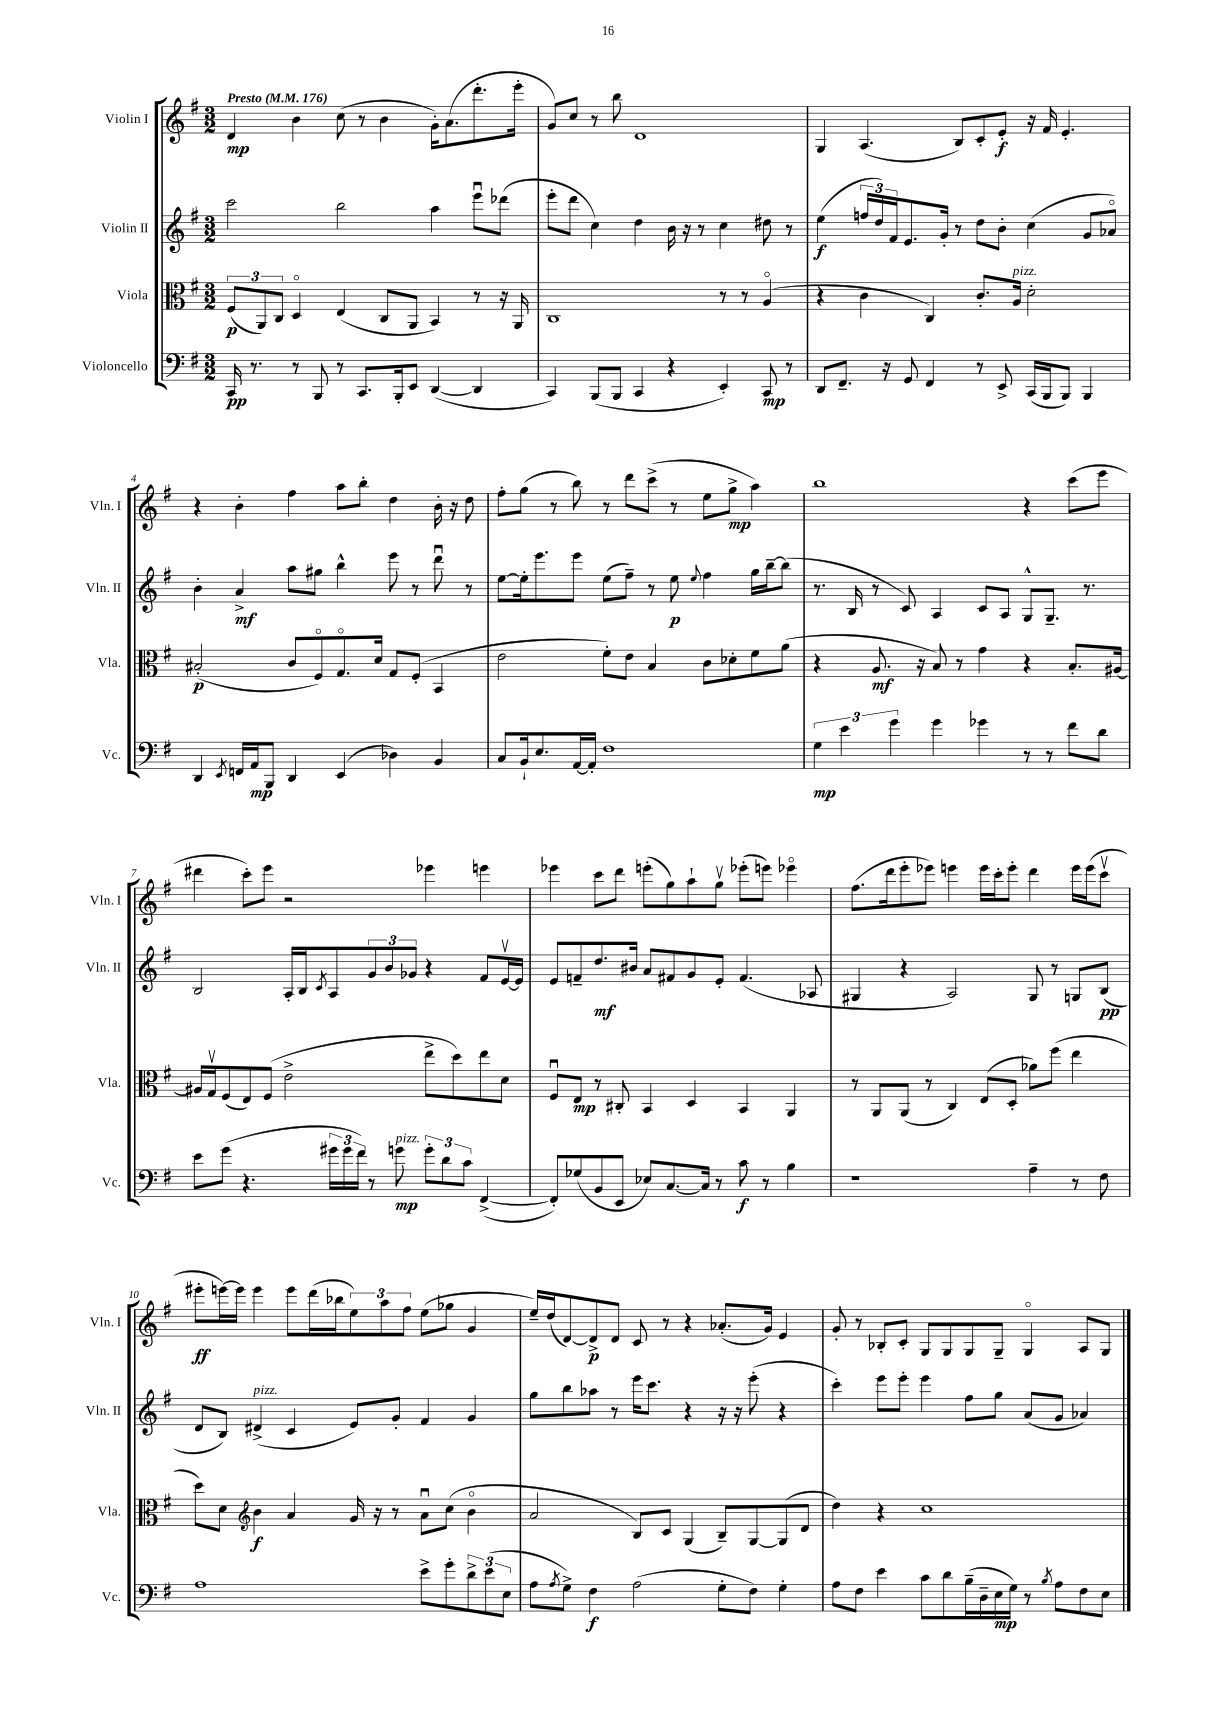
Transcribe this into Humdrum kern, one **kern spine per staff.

**kern	**dynam	**kern	**dynam	**kern	**dynam	**kern	**dynam
*part4	*part4	*part3	*part3	*part2	*part2	*part1	*part1
*staff4	*staff4	*staff3	*staff3	*staff2	*staff2	*staff1	*staff1
*I"Violoncello	*	*I"Viola	*	*I"Violin II	*	*I"Violin I	*
*I'Vc.	*	*I'Vla.	*	*I'Vln. II	*	*I'Vln. I	*
*clefF4	*	*clefC3	*	*clefG2	*	*clefG2	*
*k[f#]	*	*k[f#]	*	*k[f#]	*	*k[f#]	*
*M3/2	*	*M3/2	*	*M3/2	*	*M3/2	*
*MM176	*	*MM176	*	*MM176	*	*MM176	*
=1	=1	=1	=1	=1	=1	=1	=1
!	!	!	!	!	!	!LO:TX:a:B:t=Presto	!
16CC/	pp	(12F#/L	p	2ccc\	.	4d/	mp
8.r	.	.	.	.	.	.	.
.	.	12AA/)	.	.	.	.	.
.	.	12C/J	.	.	.	.	.
8r	.	4D/	.	.	.	4b\	.
8BBB/	.	.	.	.	.	.	.
8r	.	(4E/	.	2bb\	.	(8cc\	.
8.CC/L	.	.	.	.	.	8r	.
.	.	8C/L	.	.	.	4b\	.
16BBB'/k	.	.	.	.	.	.	.
8EE/J	.	8AA/J	.	.	.	.	.
([4DD/	.	4BB/)	.	4aa\	.	16g'\KL)	.
.	.	.	.	.	.	(8.a\	.
4DD/]	.	8r	.	8eeeu\L	.	8.ddd'\	.
.	.	16r	.	(8ddd-X\J	.	.	.
.	.	16AA/	.	.	.	16eee'\Jk	.
=2	=2	=2	=2	=2	=2	=2	=2
4CC/)	.	1C	.	8eee'\L	.	8g/L)	.
.	.	.	.	8ddd\J	.	8cc/J	.
(8BBB/L	.	.	.	4cc\)	.	8r	.
8BBB/J	.	.	.	.	.	8bb\	.
4CC/	.	.	.	4dd\	.	1d	.
4r	.	.	.	16b\	.	.	.
.	.	.	.	16r	.	.	.
.	.	.	.	8r	.	.	.
4EE'/)	.	8r	.	4cc\	.	.	.
.	.	8r	.	.	.	.	.
8CC/	mp	(4A/	.	8dd#X\	.	.	.
8r	.	.	.	8r	.	.	.
=3	=3	=3	=3	=3	=3	=3	=3
8DD/L	.	4r	.	(4ee\	f	4G/	.
8.FF#~/J	.	.	.	.	.	.	.
.	.	4c\	.	24ffn/LL	.	(4.A/	.
.	.	.	.	24dd/)	.	.	.
16r	.	.	.	.	.	.	.
.	.	.	.	24f#/J	.	.	.
8GG/	.	.	.	8.e/	.	.	.
4FF#/	.	4C/)	.	.	.	.	.
.	.	.	.	16g'/Jk	.	.	.
.	.	.	.	8r	.	8B/L)	.
8r	.	8.c'/L	.	8dd\L	.	8c'/	.
8EE^/	.	.	.	8b'\J	.	8e'/J	f
!	!	!LO:TX:a:i:t=pizz.	!	!	!	!	!
.	.	16A/Jk	.	.	.	.	.
(16CC/LL	.	2d'\	.	(4cc\	.	16r	.
16BBB/J	.	.	.	.	.	16f#/	.
8BBB/J)	.	.	.	.	.	4.e'/	.
4BBB/	.	.	.	8g/L	.	.	.
.	.	.	.	8a-X/J)	.	.	.
!!LO:LB:g=z
=4	=4	=4	=4	=4	=4	=4	=4
4DD/	.	(2B#X'/	p	4b'\	.	4r	.
8qEE/	.	.	.	.	.	.	.
16FFn/LL	.	.	.	4a^/	mf	4b'\	.
16AA/J	mp	.	.	.	.	.	.
8BBB/J	.	.	.	.	.	.	.
4DD/	.	8c/L	.	8aa\L	.	4ff#\	.
.	.	8F#/)	.	8gg#X\J	.	.	.
(4EE/	.	8.G/	.	4bb^^\	.	8aa\L	.
.	.	.	.	.	.	8bb'\J	.
.	.	16d/Jk	.	.	.	.	.
4D-X\)	.	8G/L	.	8eee\	.	4dd\	.
.	.	(8F#'/J	.	8r	.	.	.
4BB/	.	4BB/	.	8dddu\	.	16b'\	.
.	.	.	.	.	.	16r	.
.	.	.	.	8r	.	8dd\	.
=5	=5	=5	=5	=5	=5	=5	=5
8C/L	.	2e\	.	[8ee\L	.	8ff#'\L	.
16BB`/k	.	.	.	16ee'\k]	.	(8gg\J	.
8.E/	.	.	.	8.eee\	.	.	.
.	.	.	.	.	.	8r	.
[16AA/L	.	.	.	8eee\J	.	8bb\)	.
16AA'/JJ]	.	.	.	.	.	.	.
1F#	.	8f#'\L)	.	(8ee\L	.	8r	.
.	.	8e\J	.	8ff#~\J)	.	8ddd\L	.
.	.	4B/	.	8r	.	(8ccc^\J	.
.	.	.	.	8ee\	p	8r	.
.	.	.	.	8qqee/	.	.	.
.	.	8c\L	.	4ff#\	.	8ee\L	.
.	.	8d-X'\	.	.	.	8gg^\J	mp
.	.	8f#\	.	16gg\LL	.	4aa\)	.
.	.	.	.	[16bb~\J	.	.	.
.	.	(8a\J	.	(8bb\J]	.	.	.
=6	=6	=6	=6	=6	=6	=6	=6
6G\	mp	4r	.	8.r	.	1bb	.
6e\	.	.	.	.	.	.	.
.	.	.	.	16B/	.	.	.
.	.	8.A/	mf	8r	.	.	.
6g\	.	.	.	.	.	.	.
.	.	.	.	8c/)	.	.	.
.	.	16r	.	.	.	.	.
4g\	.	8B/)	.	4A/	.	.	.
.	.	8r	.	.	.	.	.
4g-X\	.	4g\	.	8c/L	.	.	.
.	.	.	.	8A/J	.	.	.
8r	.	4r	.	8G^^/L	.	4r	.
8r	.	.	.	8.G~/J	.	.	.
8f#\L	.	8.B'/L	.	.	.	(8ccc\L	.
.	.	.	.	8.r	.	.	.
8d\J	.	.	.	.	.	8eee\J	.
.	.	[16A#X/Jk	.	.	.	.	.
!!LO:LB:g=z
=7	=7	=7	=7	=7	=7	=7	=7
8e\L	.	16A#X/LL]	.	2B/	.	4ddd#X\	.
.	.	16Gv/J	.	.	.	.	.
(8g\J	.	(8F#/	.	.	.	.	.
4.r	.	8E/)	.	.	.	8ccc'\L)	.
.	.	(8F#/J	.	.	.	8eee\J	.
.	.	2e^\	.	16A'/LL	.	2r	.
.	.	.	.	16B/J	.	.	.
.	.	.	.	8qc/	.	.	.
24g#X\LL	.	.	.	8A/	.	.	.
24g#\	.	.	.	.	.	.	.
24f#\JJ)	.	.	.	.	.	.	.
8r	.	.	.	12g/	.	.	.
.	.	.	.	12b/	.	.	.
!LO:TX:a:i:t=pizz.	!	!	!	!	!	!	!
8gn\	mp	.	.	.	.	.	.
.	.	.	.	12g-X/J	.	.	.
12g'\L	.	8ee^\L	.	4r	.	4eee-X\	.
12d\	.	.	.	.	.	.	.
.	.	8dd\)	.	.	.	.	.
12c\J	.	.	.	.	.	.	.
([4FF#^/	.	8ee\	.	8f#/L	.	4eeen\	.
.	.	8d\J	.	[16ev/L	.	.	.
.	.	.	.	16e/JJ]	.	.	.
=8	=8	=8	=8	=8	=8	=8	=8
8FF#'/L])	.	8F#u/L	.	8e/L	.	4eee-X\	.
(8G-X/	.	8E/J	mp	8fn~/	.	.	.
8BB/	.	8r	.	8.dd/	mf	8ccc\L	.
8EE/J	.	8C#X'/	.	.	.	8ddd\J	.
.	.	.	.	16b#X/Jk	.	.	.
8E-X/L)	.	4BB/	.	8a/L	.	(8eeen'\L	.
[8.C/	.	.	.	8f#X/	.	8gg\)	.
.	.	4D/	.	8g/	.	8aa`\	.
16C/Jk]	.	.	.	.	.	.	.
8r	.	.	.	8e'/J	.	8ggv\J	.
8c\	f	4BB/	.	(4.f#/	.	(8eee-X'\L	.
8r	.	.	.	.	.	8eeen\J)	.
4B\	.	4AA/	.	.	.	4eee-X\	.
.	.	.	.	8A-X/	.	.	.
=9	=9	=9	=9	=9	=9	=9	=9
1r	.	8r	.	4G#X/	.	(8.ff#\L	.
.	.	8AA/L	.	.	.	.	.
.	.	.	.	.	.	16ddd\k	.
.	.	(8AA/J	.	4r	.	8eee'\	.
.	.	8r	.	.	.	8eee-X\J)	.
.	.	4C/)	.	2A/)	.	4eeen\	.
.	.	(8E/L	.	.	.	16eee\LL	.
.	.	.	.	.	.	16ccc'\J	.
.	.	8D'/J	.	.	.	8eee'\J	.
4A~\	.	8a-X\L)	.	8G#/	.	4ddd\	.
.	.	(8ff#\J	.	8r	.	.	.
8r	.	4ee\	.	8Gn/L	.	16eee\LL	.
.	.	.	.	.	.	(16eee\J	.
8F#\	.	.	.	(8B/J	pp	8cccv\J	.
!!LO:LB:g=z
=10	=10	=10	=10	=10	=10	=10	=10
1A	.	8dd\L)	.	8d/L	.	8eee#X'\L	ff
.	.	8d\J	.	8B/J)	.	[16eeen\L)	.
.	.	.	.	.	.	16eee\JJ]	.
*	*	*clefG2	*	*	*	*	*
!	!	!	!	!LO:TX:a:i:t=pizz.	!	!	!
.	.	4b\	f	(4d#X^/	.	4eee\	.
.	.	4a/	.	4c/	.	8eee\L	.
.	.	.	.	.	.	(16ddd\L	.
.	.	.	.	.	.	16bb-X\J	.
.	.	16g/	.	8e/L)	.	12ee\)	.
.	.	16r	.	.	.	.	.
.	.	.	.	.	.	12aa\	.
.	.	8r	.	8g'/J	.	.	.
.	.	.	.	.	.	12ff#\J	.
8e^\L	.	8au\L	.	4f#/	.	(8ee\L	.
8g'\	.	(8cc\J	.	.	.	8gg-X\J	.
12d^\	.	4b\	.	4g/	.	4g/	.
(12e\	.	.	.	.	.	.	.
12E\J	.	.	.	.	.	.	.
=11	=11	=11	=11	=11	=11	=11	=11
8A\L	.	2a/	.	8gg\L	.	16ee~/LL)	.
.	.	.	.	.	.	(16dd/J	.
8qA/	.	.	.	.	.	.	.
8G^\J)	.	.	.	8bb\	.	[8d/)	.
4F#\	f	.	.	8aa-X\J	.	8d^/]	p
.	.	.	.	8r	.	8d/J	.
(2A\	.	8B/L)	.	16eee\KL	.	8c/	.
.	.	.	.	8.ccc\J	.	.	.
.	.	8c/J	.	.	.	8r	.
.	.	(4G/	.	4r	.	4r	.
8G'\L	.	8B~/L)	.	16r	.	(8.a-X'/L	.
.	.	.	.	16r	.	.	.
8F#\J)	.	[8G/	.	(8eee'\	.	.	.
.	.	.	.	.	.	16g/Jk)	.
4G'\	.	(8G/]	.	4r	.	4e/	.
.	.	8d/J	.	.	.	.	.
=12	=12	=12	=12	=12	=12	=12	=12
8A\L	.	4dd\)	.	4ccc'\)	.	8g'/	.
8F#\J	.	.	.	.	.	8r	.
4e\	.	4r	.	8eee\L	.	8B-X'/L	.
.	.	.	.	8eee'\J	.	8c'/J	.
8c\L	.	1cc	.	4eee\	.	8G/L	.
8d\	.	.	.	.	.	8G/	.
(16B~\L	.	.	.	8ff#\L	.	8G/	.
16D~\	.	.	.	.	.	.	.
16E\	mp	.	.	8gg\J	.	8G~/J	.
16G\JJ)	.	.	.	.	.	.	.
8r	.	.	.	(8a/L	.	4G/	.
8qB/	.	.	.	.	.	.	.
8A\L	.	.	.	8g/J	.	.	.
8F#\	.	.	.	4a-X/)	.	8A/L	.
8E\J	.	.	.	.	.	8G/J	.
==	==	==	==	==	==	==	==
*-	*-	*-	*-	*-	*-	*-	*-
